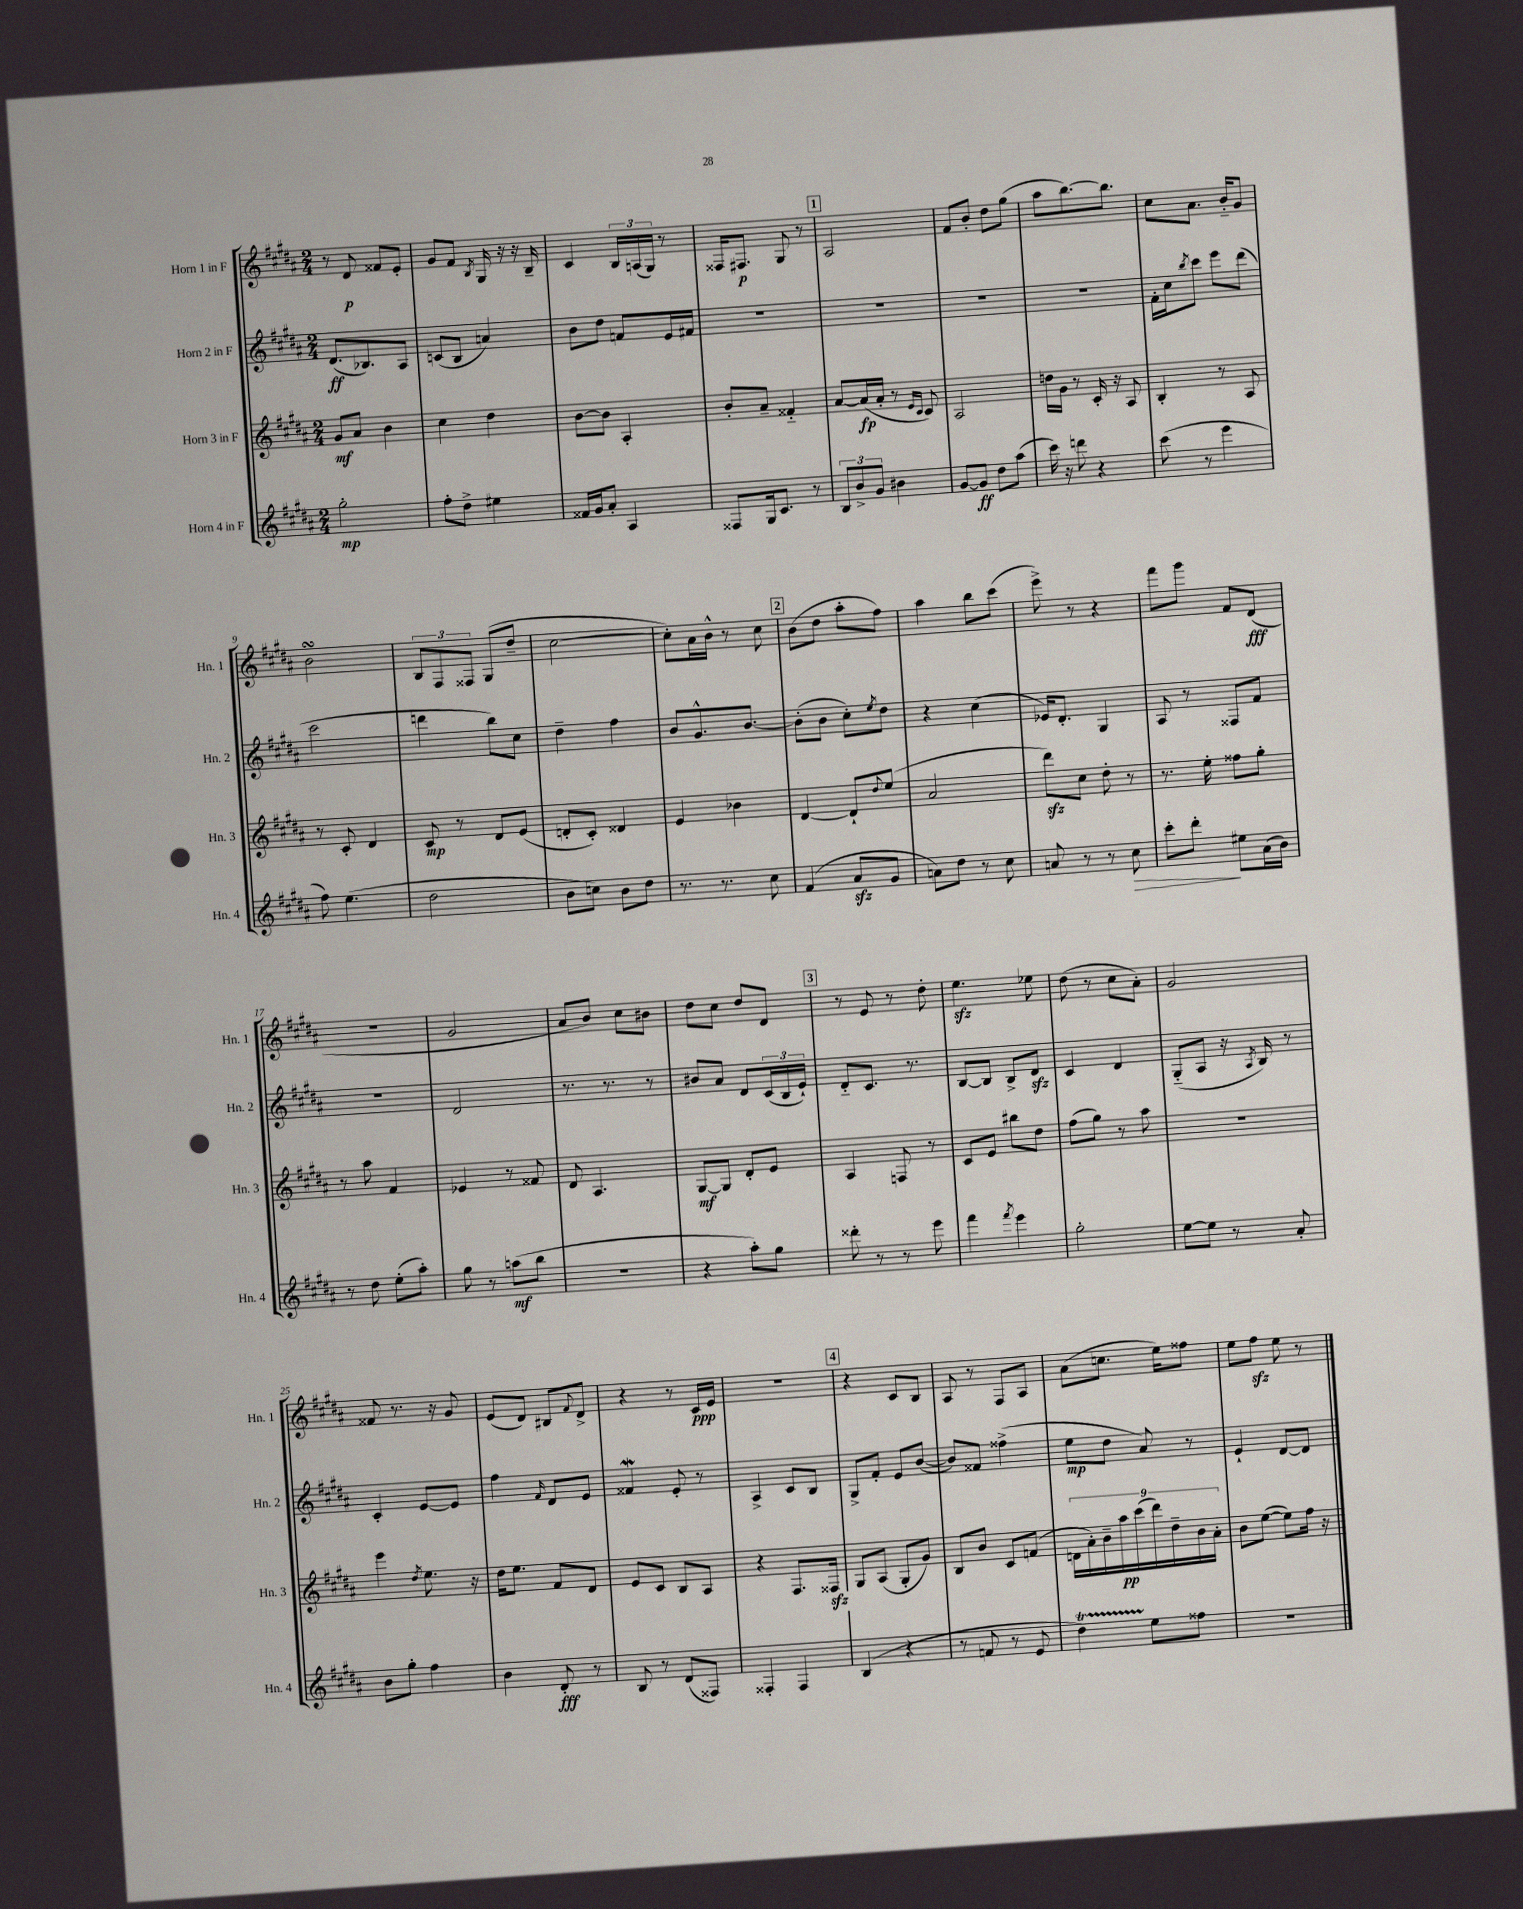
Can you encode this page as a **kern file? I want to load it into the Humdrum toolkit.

**kern	**kern	**kern	**kern
*staff4	*staff3	*staff2	*staff1
*clefG2	*clefG2	*clefG2	*clefG2
*k[f#c#g#d#a#]	*k[f#c#g#d#a#]	*k[f#c#g#d#a#]	*k[f#c#g#d#a#]
*M2/4	*M2/4	*M2/4	*M2/4
2gg#'	8g#	(8.d#	8r
.	8a#	.	8d#
.	.	8.B-)	.
.	4b	.	8f##
.	.	8A#	8e'
=	=	=	=
8ff#'	4cc#	(8c	8g#
8dd#^	.	8B	8f#
.	.	.	8qB
4ee#	4dd#	4a)	16G#
.	.	.	16r
.	.	.	16r
.	.	.	16B~
=	=	=	=
16f##	[8b	8b	4c#
16g#	.	.	.
8a#'	8b]	8dd#	.
4A#	4A#'	8f	24B
.	.	.	(24A
.	.	.	24G#)
.	.	16e	8r
.	.	16f#	.
=	=	=	=
8F##	8b'	2r	16F##
.	.	.	8.F#
16G#	8a#~	.	.
8.c#	.	.	.
.	4f##'~	.	8G#
8r	.	.	8r
=	=	=	=
12B	[8a#	2r	2A#
12b^	.	.	.
.	(16a#]	.	.
12g#	.	.	.
.	16a#'	.	.
4b#	8r	.	.
.	16qqe	.	.
.	16qqc#	.	.
.	8c#)	.	.
=	=	=	=
[8g#	2A#	2r	8f#
8g#]	.	.	8b'
8dd#	.	.	8dd#
(8aa#	.	.	(8gg#
=	=	=	=
16ccc#)	16dd	2r	8aa#
16r	16g#	.	.
8ddd	8r	.	[8.bb)
4r	16c#'	.	.
.	16r	.	8.bb]
.	8A#	.	.
=	=	=	=
(8ccc#	4B'	16f#'	8cc#
.	.	16cc#	.
.	.	8qbb	.
8r	.	8ccc#	8.a#
4eee	8r	8eee	.
.	.	.	16b'~
.	8A#	(8ddd#	8g#
=	=	=	=
8ff#)	8r	2ccc#	2b
(4.ee	8c#'	.	.
.	4d#	.	.
=	=	=	=
2dd#	8c#	4ddd	12B
.	.	.	12F#
.	8r	.	.
.	.	.	12F##
.	8d#	8bb)	(8G#
.	(8e	8cc#	8dd#~
=	=	=	=
8b	8d'	4dd#~	[2cc#
8cc)	8c#')	.	.
8b	4d##	4ff#	.
8dd#	.	.	.
=	=	=	=
8.r	4e	8b	8cc#'])
.	.	8.g#^^	16a#
8.r	.	.	16b^^
.	4b-	.	8r
.	.	[8.b	.
8cc#	.	.	8cc#
=	=	=	=
(4f#	[4d#	(8b']	(8b
.	.	8b	8dd#
8a#	8d#`]	8cc#')	8aa#'
.	8qqdd#	8qee	.
8g#	(8ee	8dd#	8ff#)
=	=	=	=
8a)	2a#	4r	4aa#
8dd#	.	.	.
8r	.	(4cc#	8bb
8cc#	.	.	(8ccc#
=	=	=	=
8a	8ddd#)	16e-)	8eee^)
.	.	8.d#'	.
8r	8cc#	.	8r
8r	8dd#'	4G#	4r
8cc#	8r	.	.
=	=	=	=
8ccc#'	8.r	8A#	8fff#
8ddd#'	.	8r	8ggg#
.	16ee'	.	.
8ee#	8ff##	8F##	8f#
(16a#	8gg#'	8f#	(8d#
16b)	.	.	.
=	=	=	=
8r	8r	2r	2r
8dd#	8aa#	.	.
(8ee'	4f#	.	.
8aa#')	.	.	.
=	=	=	=
8gg#	4e-	2d#	2g#
8r	.	.	.
(8aa	8r	.	.
8bb	8f##	.	.
=	=	=	=
2r	8d#	8.r	8a#
.	4.A#	.	8b)
.	.	8.r	.
.	.	.	8cc#
.	.	8r	8b#
=	=	=	=
4r	[8G#	8b#	8dd#
.	8G#]	8a#	8cc#
8aa#')	8d#'	8d#	8dd#
8gg#	8e	(24c#	8d#
.	.	24B	.
.	.	24e`)	.
=	=	=	=
8ddd##'	4A#	8d#'~	8r
8r	.	8.c#	8e
8r	8F	.	8r
.	.	8.r	.
8eee	8r	.	8dd#'
=	=	=	=
4fff#	8c#	[8B	4.ee
.	8e	8B]	.
8qfff#	.	.	.
4eee	8bb#	8B^	.
.	8dd#	8d#	8ee-
=	=	=	=
2gg#'	(8ff#	4c#	(8dd#
.	8gg#)	.	8r
.	8r	4d#	8cc#
.	8aa#	.	8a#')
=	=	=	=
[8ee	2r	(8G#'~	2g#
8ee]	.	8A#	.
8r	.	16r	.
.	.	8qA#	.
.	.	16B)	.
8a#'	.	8r	.
=	=	=	=
8b	4eee	4c#'	8f##
8gg#'	.	.	8.r
.	8qdd#	.	.
4ff#	8.ee	[8e	.
.	.	.	16r
.	.	8e]	8g#
.	16r	.	.
=	=	=	=
4b	16dd#	4ff#	(8e
.	8.ee	.	.
.	.	.	8d#)
.	.	16qqf#	.
8d#'	8f#	8d#	8B#
.	.	.	8qqf#
8r	8d#	8e	8d#^
=	=	=	=
8B	8e	4f##	4r
8r	8c#	.	.
(8d#	8B	8e'	8r
8F##)	8A#	8r	16c#
.	.	.	16e
=	=	=	=
4F##'	4r	4A#^	2r
4F##	8.F#	8c#	.
.	.	8B	.
.	16F##	.	.
=	=	=	=
(4B	8G#	8G#^	4r
.	(8A#	8f#'	.
4r	8G#'	8e	8c#
.	8g#)	([8b	8B
=	=	=	=
8r	8B	8b])	8A#
8f	8b	8f##	8r
8r	8c#	(4ff##^	8F#
8e	(8f	.	8A#
=	=	=	=
4dd#)	18d	8ee	(8a#
.	18a#')	.	.
.	18b~	.	.
.	.	8dd#	8.cc
.	18aa#	.	.
.	(18ccc#	.	.
8ee	.	8a#)	.
.	18ddd#)	.	.
.	.	.	16ee)
.	18dd#~	.	.
8ff##	.	8r	8ff##
.	18b	.	.
.	18a#'	.	.
=	=	=	=
2r	8b	4e`	8ee
.	([8ee	.	8ff#
.	8ee])	[8d#	8ee
.	16ff#	8d#]	8r
.	16r	.	.
==	==	==	==
*-	*-	*-	*-
